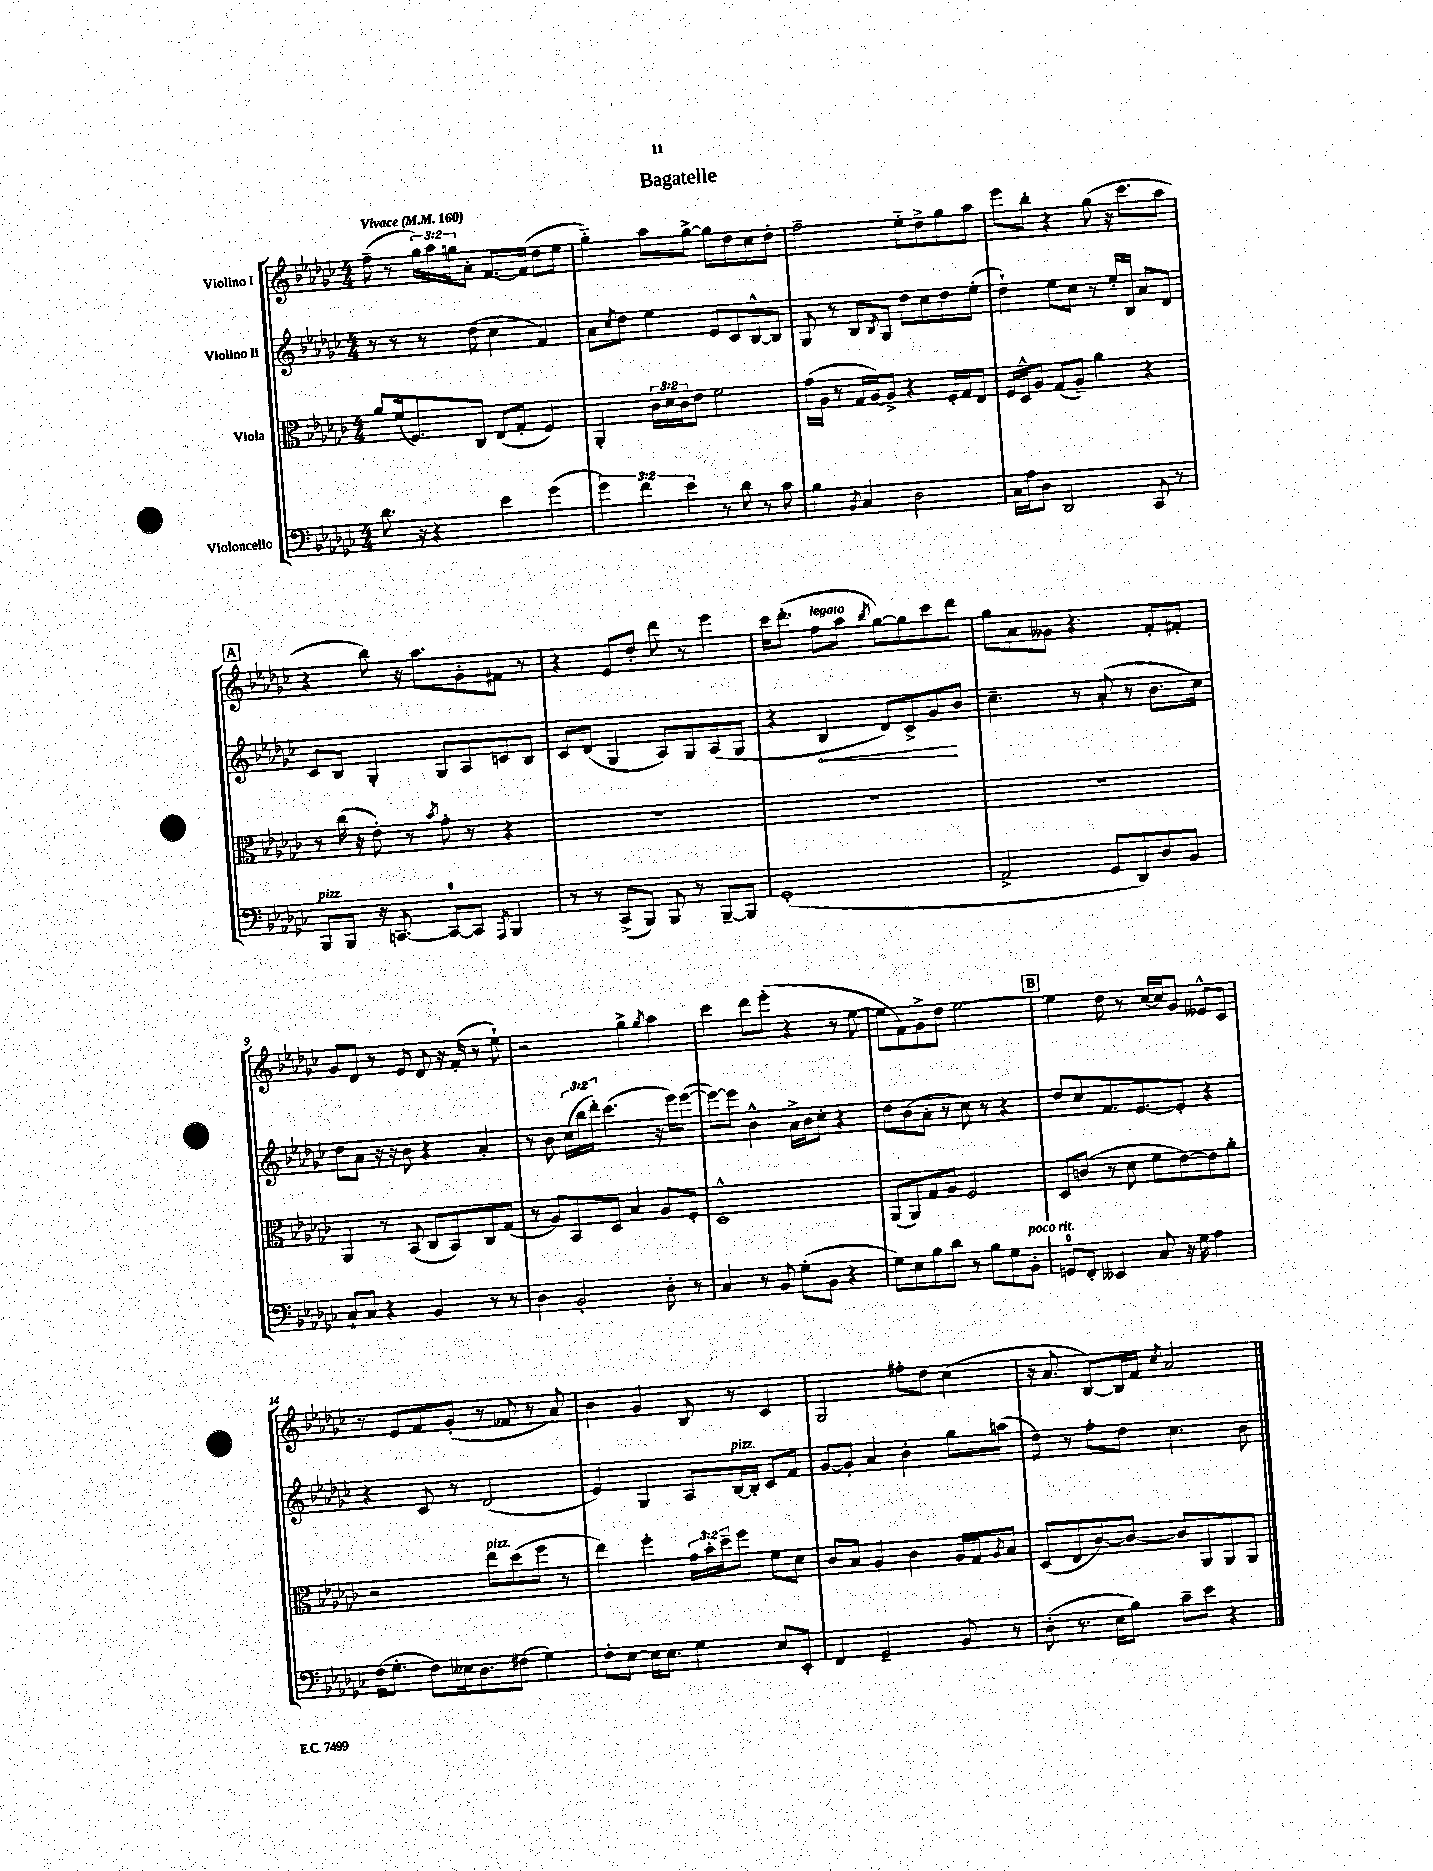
\header { title = "Bagatelle" }
<<
\new StaffGroup <<
\new Staff = "s0" \with { instrumentName = "Violino I" } {
    \clef treble \key ges \major \numericTimeSignature \time 4/4 \override Staff.TupletNumber.text = #tuplet-number::calc-fraction-text \tempo "Vivace" 4 = 160
    f''8--( r8 \tuplet 3/2 { ges''16) aes''16 g''16 } aes'8-. f'8.~ f'16( des''8 ees''8 |
    ges''4-_) aes''8 ges''8~-> ges''8 des''8 ces''8 des''8-. |
    f''2-- ees''8-_ des''8-> ges''8 aes''8 |
    ees'''8 bes''8-. r4 ges''8( r16 ces'''8. aes''8 |
    \mark \markup { \box "A" } r4 bes''8) r16 aes''8. ges'8-. fis'8 r8 |
    r4 ees'8 des''8-. des'''8 r8 ees'''4 |
    ces'''16 des'''8.-.( f''8^\markup { \italic "legato" } aes''8 \acciaccatura { bes''8 } ges''8~) ges''8 ces'''8 des'''8 |
    ges''8 aes'8 geses'8 r4. f'8-. fis'8-. |
    ges'8 des'8 r8 ees'8 des'8 r16 f'16-.( r8 ees''8-!) |
    r2 ges''4-> \acciaccatura { ges''8 } aes''4 |
    ces'''4 des'''8 ees'''8-.( r4 r8 ees''8~ |
    ees''8 f'8) ges'8-> des''8 ees''2~ |
    \mark \markup { \box "B" } ees''4 des''8 r8 ces''16~ ces''16 ges'8 eeses'8-^ ces'8 |
    r8 ees'8 f'8 ges'8-.( r8 fes'8 r8 aes'8) |
    bes'4 ges'4 bes8 r8 ces'4 |
    ges2 fis''8-. des''8 ces''4( |
    r16 aes'8. bes8~) bes16 f'16 \acciaccatura { ces''8 } aes'2 \bar "|." |
}
\new Staff = "s1" \with { instrumentName = "Violino II" } {
    \clef treble \key ges \major \numericTimeSignature \time 4/4 \override Staff.TupletNumber.text = #tuplet-number::calc-fraction-text
    r8 r8 r8 des''8( ces''4 f'4) |
    aes'8 \acciaccatura { ces''8 } des''8 ees''4 ees'8 ces'8 bes8~-^ bes8 |
    ges8 r8 bes8 \acciaccatura { bes8 } ges8 des''8 ces''8 des''8 ees''8-.( |
    des''4-!) ees''8 ces''8 r8 ees''16-. bes16 aes'8 des'8 |
    \mark \markup { \box "A" } ces'8 bes8 ges4-. ges8 aes8 c'8 bes8 |
    ces'8 des'8( ges4 aes8) ges8 aes8( ges8 |
    r4 \once \override Hairpin.circled-tip = ##t bes4\< des'8) ces'8-> ges'8\! bes'8 |
    ces''4.-- r8 aes'8-.( r8 bes'8. ces''16) |
    des''8 aes'8 r16 r16 bes'8 r4 aes'4-. |
    r8 bes'8 \tuplet 3/2 { ces''16( bes''16 des'''16-.) } ces'''4.( r16 ees'''16) ees'''8~( |
    ees'''8~) ees'''8 bes'4-^ aes'16-> bes'16 ces''8-. r4 |
    des''8 bes'8( aes'8-. r8 ces''8) r8 r4 |
    \mark \markup { \box "B" } des''8 ces''8 f'8. ees'8.~ ees'8-. r4 |
    r4 ces'8 r8 des'2( |
    ees'4) ges4 aes8 bes16~^\markup { \italic "pizz." } bes16-. ces'8 f'8 |
    ges'8~ ges'8-. aes'4 bes'4-. ges''8 a''8( |
    des''8) r8 f''8-. des''8 ces''4. bes'8 \bar "|." |
}
\new Staff = "s2" \with { instrumentName = "Viola" } {
    \clef alto \key ges \major \numericTimeSignature \time 4/4 \override Staff.TupletNumber.text = #tuplet-number::calc-fraction-text
    aes'8 f'16( f8.) ces8 ees8( ges8-. f4) |
    aes,4-. \tuplet 3/2 { ces'16 des'16 ces'16 } ees'8 f'2 |
    ges'16( aes16 r8 ges16 aes16~) aes8-> r4 f16-. ges16 ees8 |
    f16 des16-^ aes8 ges8( aes8--) aes'4 r4 |
    \mark \markup { \box "A" } r8 ces''16( r16 ees'8-.) r8 \acciaccatura { bes'8 } ges'8-. r8 r4 |
    R1 |
    R1 |
    R1 |
    aes,4 r8 bes,8( ces8 bes,8) ces8 ges8( |
    r8 aes8) bes,8 des8 bes4 aes8 f8-. |
    des1-^ |
    aes,8( aes,8) ges8 aes8 f2 |
    \mark \markup { \box "B" } des8 c'8( r8 des'8 f'8 ees'8~) ees'8 aes'8-. |
    r2 ees''8^\markup { \italic "pizz." } des''8( f''8 r8 |
    ees''4) f''4-. \tuplet 3/2 { ges'16 bes'16-. des''16-- } f''8 f'8 des'8 |
    ces'8 bes8 aes4 ces'4 aes16 ges16 \acciaccatura { aes8 } bes8 |
    des8( ees8 ces'8~) ces'8~ ces'8 aes,8 aes,8 aes,8 \bar "|." |
}
\new Staff = "s3" \with { instrumentName = "Violoncello" } {
    \clef bass \key ges \major \numericTimeSignature \time 4/4 \override Staff.TupletNumber.text = #tuplet-number::calc-fraction-text
    des'8. r16 r4 ees'4 ges'4( |
    \tuplet 3/2 { ges'4) f'4 ees'4 } r8 des'8 r8 ces'8 |
    bes4 \acciaccatura { bes,8 } ces4 des2 |
    ces16 aes16 des8 des,2 ces,8 r8 |
    \mark \markup { \box "A" } bes,,8^\markup { \italic "pizz." } bes,,8 r16 c,8.~ c,8-0~ c,8 \acciaccatura { aes,,8 } bes,,4 |
    r8 r8 ces,8->( bes,,8) bes,,8 r8 bes,,8~-- bes,,8 |
    ges,1-.( |
    aes,2-> ges,8 des,8) des8 bes,8 |
    ces8-! ces8 r4 bes,4 r8 r8 |
    des4 bes,2-. des8-. r8 |
    ces4 r8 bes,8 ges8-.( bes,8 r4 |
    ges8) ees8 bes8 des'8 r8 bes8 ges8 bes,8-.^\markup { \italic "poco rit." } |
    \mark \markup { \box "B" } g,8-0 f,8-. eeses,4 ces8 r16 ges16 aes4 |
    f16( ges8.-. f8) eeses16 des8. fis8( ges4) |
    f8-. ees8~ ees16 ees8. ges4 ees8 ees,8-. |
    f,4 ges,2-- bes,8 r8 |
    des8-.( r8. ees16 bes8) ces'8-- ees'8 r4 \bar "|." |
}
>>
>>
